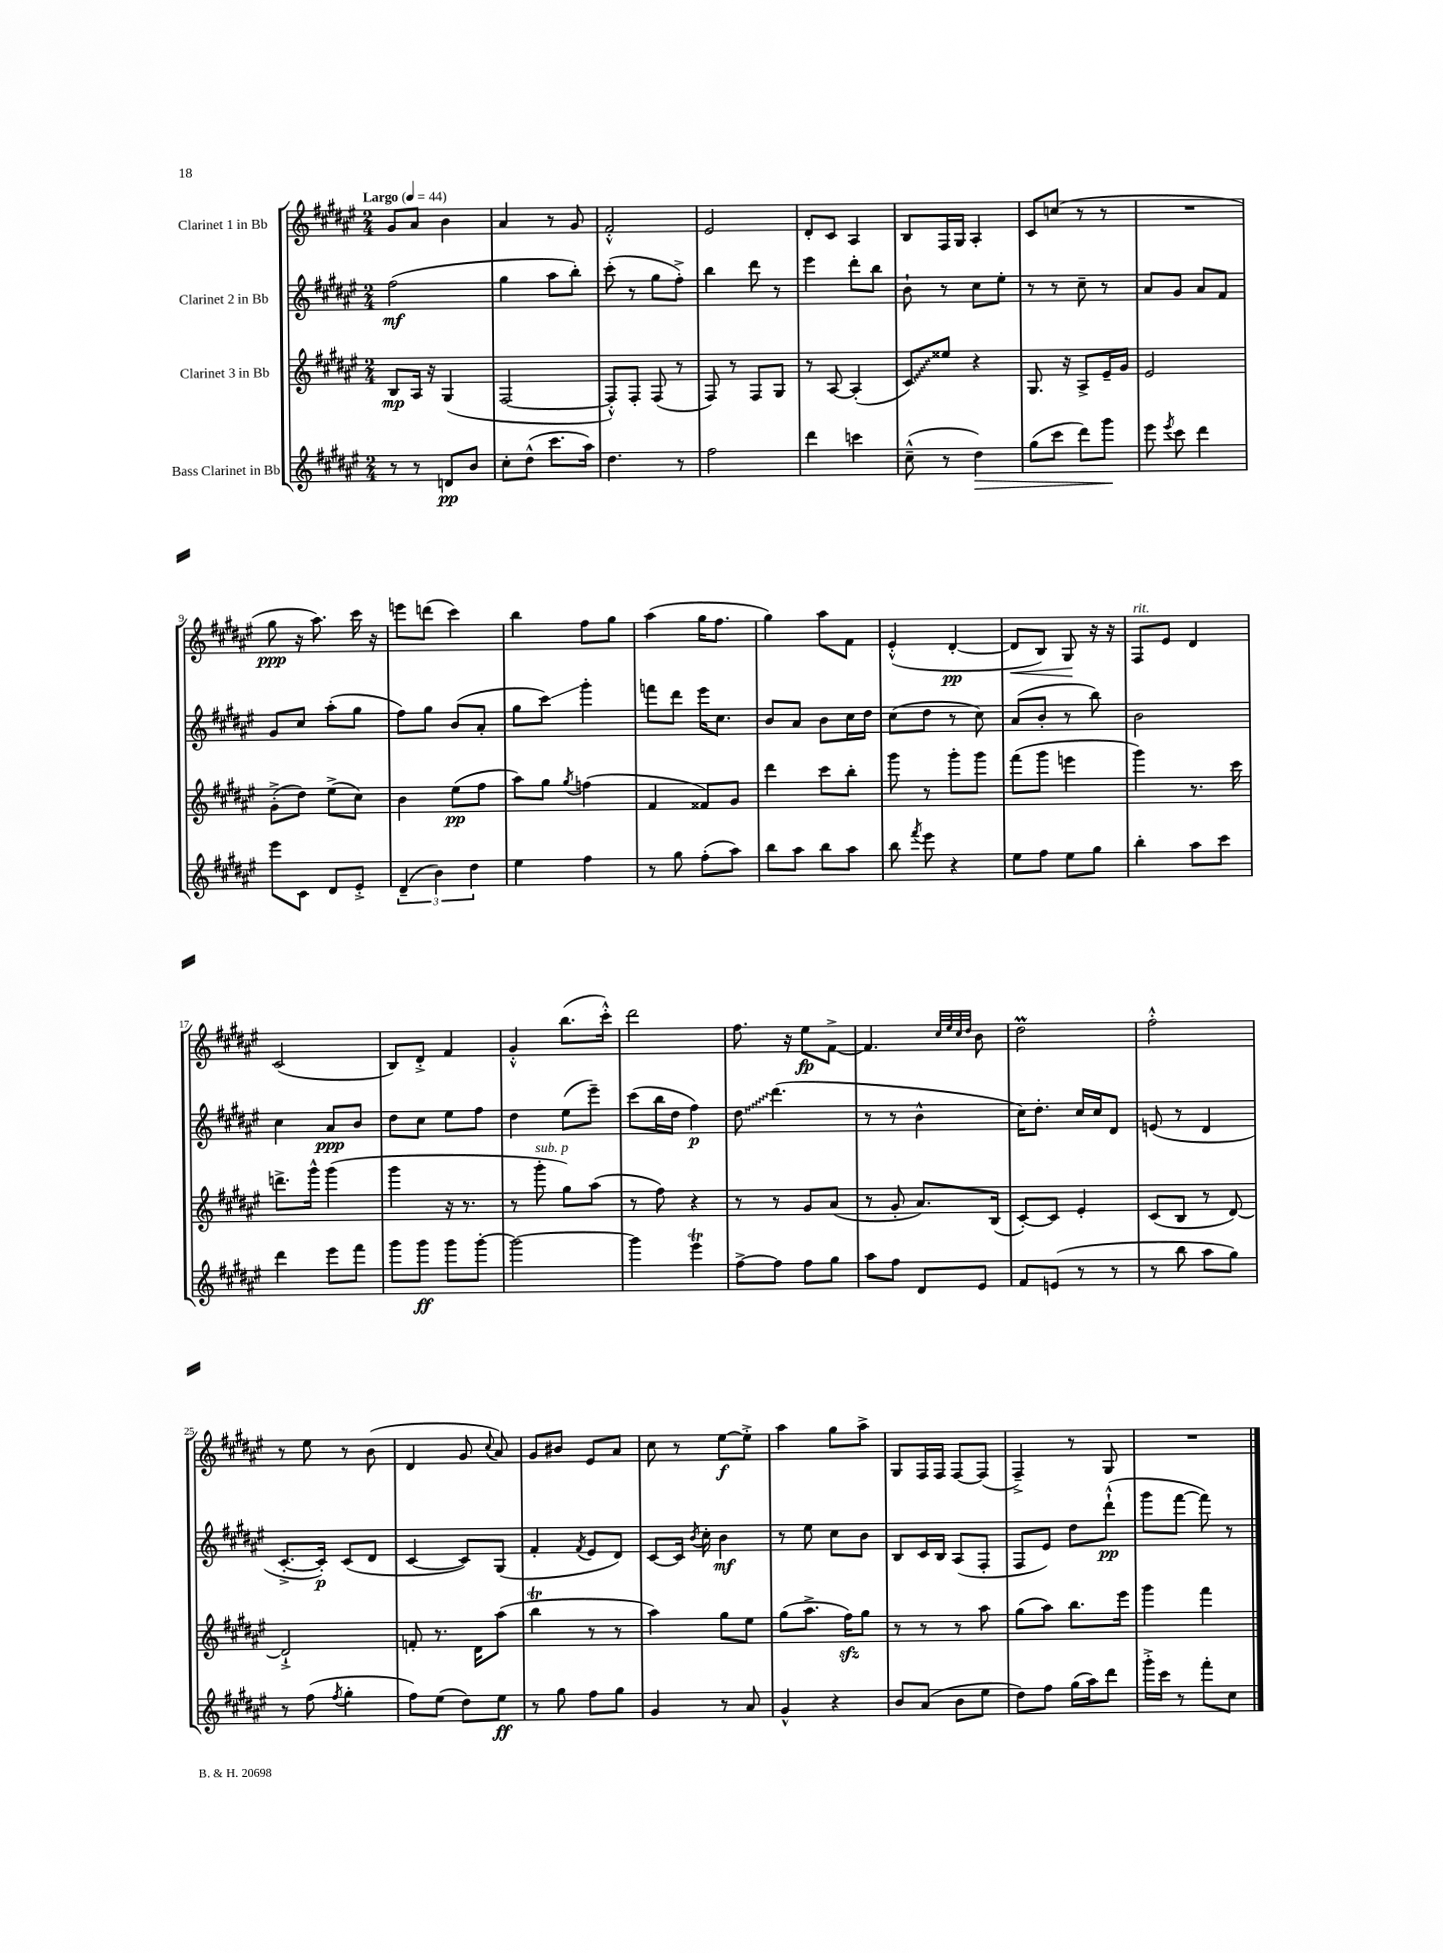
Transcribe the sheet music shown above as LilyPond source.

<<
\new StaffGroup <<
\new Staff = "s0" \with { instrumentName = "Clarinet 1 in Bb" } {
    \clef treble \key fis \major \numericTimeSignature \time 2/4 \tempo "Largo" 4 = 44
    \autoBeamOff gis'8[ ais'8] b'4 |
    ais'4 r8 gis'8 |
    fis'2-.-^ |
    eis'2 |
    dis'8[-. cis'8] ais4 |
    b8[ fis16 gis16] ais4-. |
    cis'8[ c''8]( r8 r8 |
    R2 |
    gis''8\ppp r16 ais''8.) cis'''16 r16 |
    e'''8[ d'''8]( cis'''4) |
    b''4 fis''8[ gis''8] |
    ais''4( gis''16[ fis''8.] |
    gis''4) ais''8[ fis'8] |
    eis'4-.-^( dis'4~-.\pp |
    dis'8[\< b8]) gis8\! r16 r16 |
    fis8[^\markup { \italic "rit." } eis'8] dis'4 |
    cis'2( |
    b8[) dis'8]-.-> fis'4 |
    gis'4-.-^ b''8.[( cis'''16]-.-^) |
    dis'''2 |
    fis''8. r16 eis''8[\fp fis'8]~-> |
    fis'4. \grace { cis''32[ eis''32 cis''32 dis''32] } b'8 |
    dis''2\prall |
    fis''2-.-^ |
    r8 eis''8 r8 b'8( |
    dis'4 gis'8 \appoggiatura { cis''8 } ais'8) |
    gis'8[ bis'8] eis'8[ ais'8] |
    cis''8 r8 eis''8[~\f eis''8]-.-> |
    ais''4 gis''8[ ais''8]-> |
    gis8[ fis16 fis16] fis8[~ fis8]( |
    fis4--->) r8 gis8 |
    R2 \bar "|." |
}
\new Staff = "s1" \with { instrumentName = "Clarinet 2 in Bb" } {
    \clef treble \key fis \major \numericTimeSignature \time 2/4
    \autoBeamOff fis''2\mf( |
    gis''4 ais''8[ b''8]-.) |
    cis'''8-.( r8 gis''8[ fis''8]-.->) |
    b''4 dis'''8 r8 |
    eis'''4 dis'''8[-. b''8] |
    b'8-! r8 cis''8[ eis''8]-. |
    r8 r8 cis''8-- r8 |
    ais'8[ gis'8] ais'8[ fis'8] |
    gis'8[ cis''8] ais''8[-.( gis''8] |
    fis''8[) gis''8] b'8[( ais'8]-. |
    gis''8[ cis'''8]\glissando) gis'''4-. |
    f'''8[ dis'''8] eis'''16[ cis''8.] |
    b'8[ ais'8] b'8[ cis''16 dis''16] |
    cis''8[( dis''8] r8 cis''8) |
    ais'8[( b'8]-. r8 b''8) |
    b'2 |
    cis''4 ais'8[\ppp b'8] |
    dis''8[ cis''8] eis''8[ fis''8] |
    dis''4 eis''8[( eis'''8]--) |
    cis'''8[( b''16 dis''16] fis''4\p) |
    \once \override Glissando.style = #'zigzag dis''8\glissando dis'''4.( |
    r8 r8 b'4-^ |
    cis''16[) dis''8.]-. cis''16[ cis''16 dis'8] |
    e'8( r8 dis'4 |
    cis'8.[~-.-> cis'16]-.\p) cis'8[( dis'8] |
    cis'4~ cis'8[) gis8]( |
    fis'4-. \acciaccatura { fis'8 } eis'8[ dis'8]) |
    cis'8[~ cis'16] \acciaccatura { b'8 } cis''16-. b'4\mf |
    r8 eis''8 cis''8[ b'8] |
    b8[ cis'16 b16] ais8[( fis8]-. |
    fis8[ eis'8]) dis''8[ dis'''8]-!-^\pp( |
    gis'''8[ fis'''8]~ fis'''8) r8 \bar "|." |
}
\new Staff = "s2" \with { instrumentName = "Clarinet 3 in Bb" } {
    \clef treble \key fis \major \numericTimeSignature \time 2/4
    \autoBeamOff b8[\mp ais16] r16 gis4( |
    fis2~ |
    fis8[-.-^) fis8]-. fis8( r8 |
    fis8) r8 fis8[ gis8] |
    r8 ais8~ ais4-.( |
    \once \override Glissando.style = #'zigzag cis'8[\glissando) eisis''8] r4 |
    gis8. r16 ais8[-> eis'16-- gis'16] |
    eis'2 |
    gis'8[-.->( dis''8]) eis''8[->( cis''8]) |
    b'4 eis''8[\pp( fis''8] |
    ais''8[) gis''8] \acciaccatura { gis''8 } f''4( |
    fis'4 fisis'8[) gis'8] |
    dis'''4 cis'''8[ b''8]-. |
    gis'''8 r8 gis'''8[-. gis'''8] |
    fis'''8[( gis'''8] e'''4 |
    gis'''4) r8. cis'''16 |
    d'''8.[-> gis'''16]-^ gis'''4( |
    gis'''4 r16 r8. |
    r8 gis'''8-.^\markup { \italic "sub. p" } gis''8[) ais''8]( |
    r8 fis''8) r4 |
    r8 r8 gis'8[ ais'8]( |
    r8 gis'8-. ais'8.[) b16]( |
    cis'8[~-.) cis'8] eis'4-. |
    cis'8[( b8] r8 dis'8~) |
    dis'2-!-> |
    f'8-. r8. dis'16[ ais''8]( |
    b''4\trill r8 r8 |
    ais''4) gis''8[ eis''8] |
    gis''8[( ais''8.]-> fis''16[\sfz) gis''8] |
    r8 r8 r8 ais''8 |
    gis''8[( ais''8]) b''8.[ eis'''16] |
    gis'''4 fis'''4 \bar "|." |
}
\new Staff = "s3" \with { instrumentName = "Bass Clarinet in Bb" } {
    \clef treble \key fis \major \numericTimeSignature \time 2/4
    \autoBeamOff r8 r8 d'8[\pp b'8] |
    cis''8[-. dis''8]-^( cis'''8.[ ais''16]) |
    dis''4. r8 |
    fis''2 |
    dis'''4 c'''4 |
    cis''8---^( r8 dis''4\>) |
    gis''8[( cis'''8] dis'''8[) gis'''8]\! |
    eis'''8 \acciaccatura { eis'''8 } cis'''8 dis'''4 |
    eis'''8[ cis'8] dis'8[ eis'8]-.-> |
    \tuplet 3/2 { dis'4--( b'4) dis''4 } |
    eis''4 fis''4 |
    r8 gis''8 fis''8[-.( ais''8]) |
    b''8[ ais''8] b''8[ ais''8] |
    b''8 \acciaccatura { fis'''8 } eis'''8 r4 |
    eis''8[ fis''8] eis''8[ gis''8] |
    b''4-. ais''8[ cis'''8] |
    dis'''4 eis'''8[ fis'''8] |
    gis'''8[ gis'''8]\ff gis'''8[ gis'''8]~-. |
    gis'''2~ |
    gis'''4 eis'''4\trill |
    fis''8[~-> fis''8] fis''8[ gis''8] |
    ais''8[ fis''8] dis'8[ eis'8] |
    fis'8[ e'8]( r8 r8 |
    r8 b''8 ais''8[ gis''8]) |
    r8 fis''8( \acciaccatura { fis''8 } gis''4-. |
    fis''8[) eis''8]( dis''8[) eis''8]\ff |
    r8 gis''8 fis''8[ gis''8] |
    gis'4 r8 ais'8 |
    gis'4-^ r4 |
    b'8[ ais'8]( b'8[ eis''8] |
    dis''8[) fis''8] gis''16[( ais''16) dis'''8] |
    gis'''16[-.-> cis'''16] r8 fis'''8[-. cis''8] \bar "|." |
}
>>
>>
